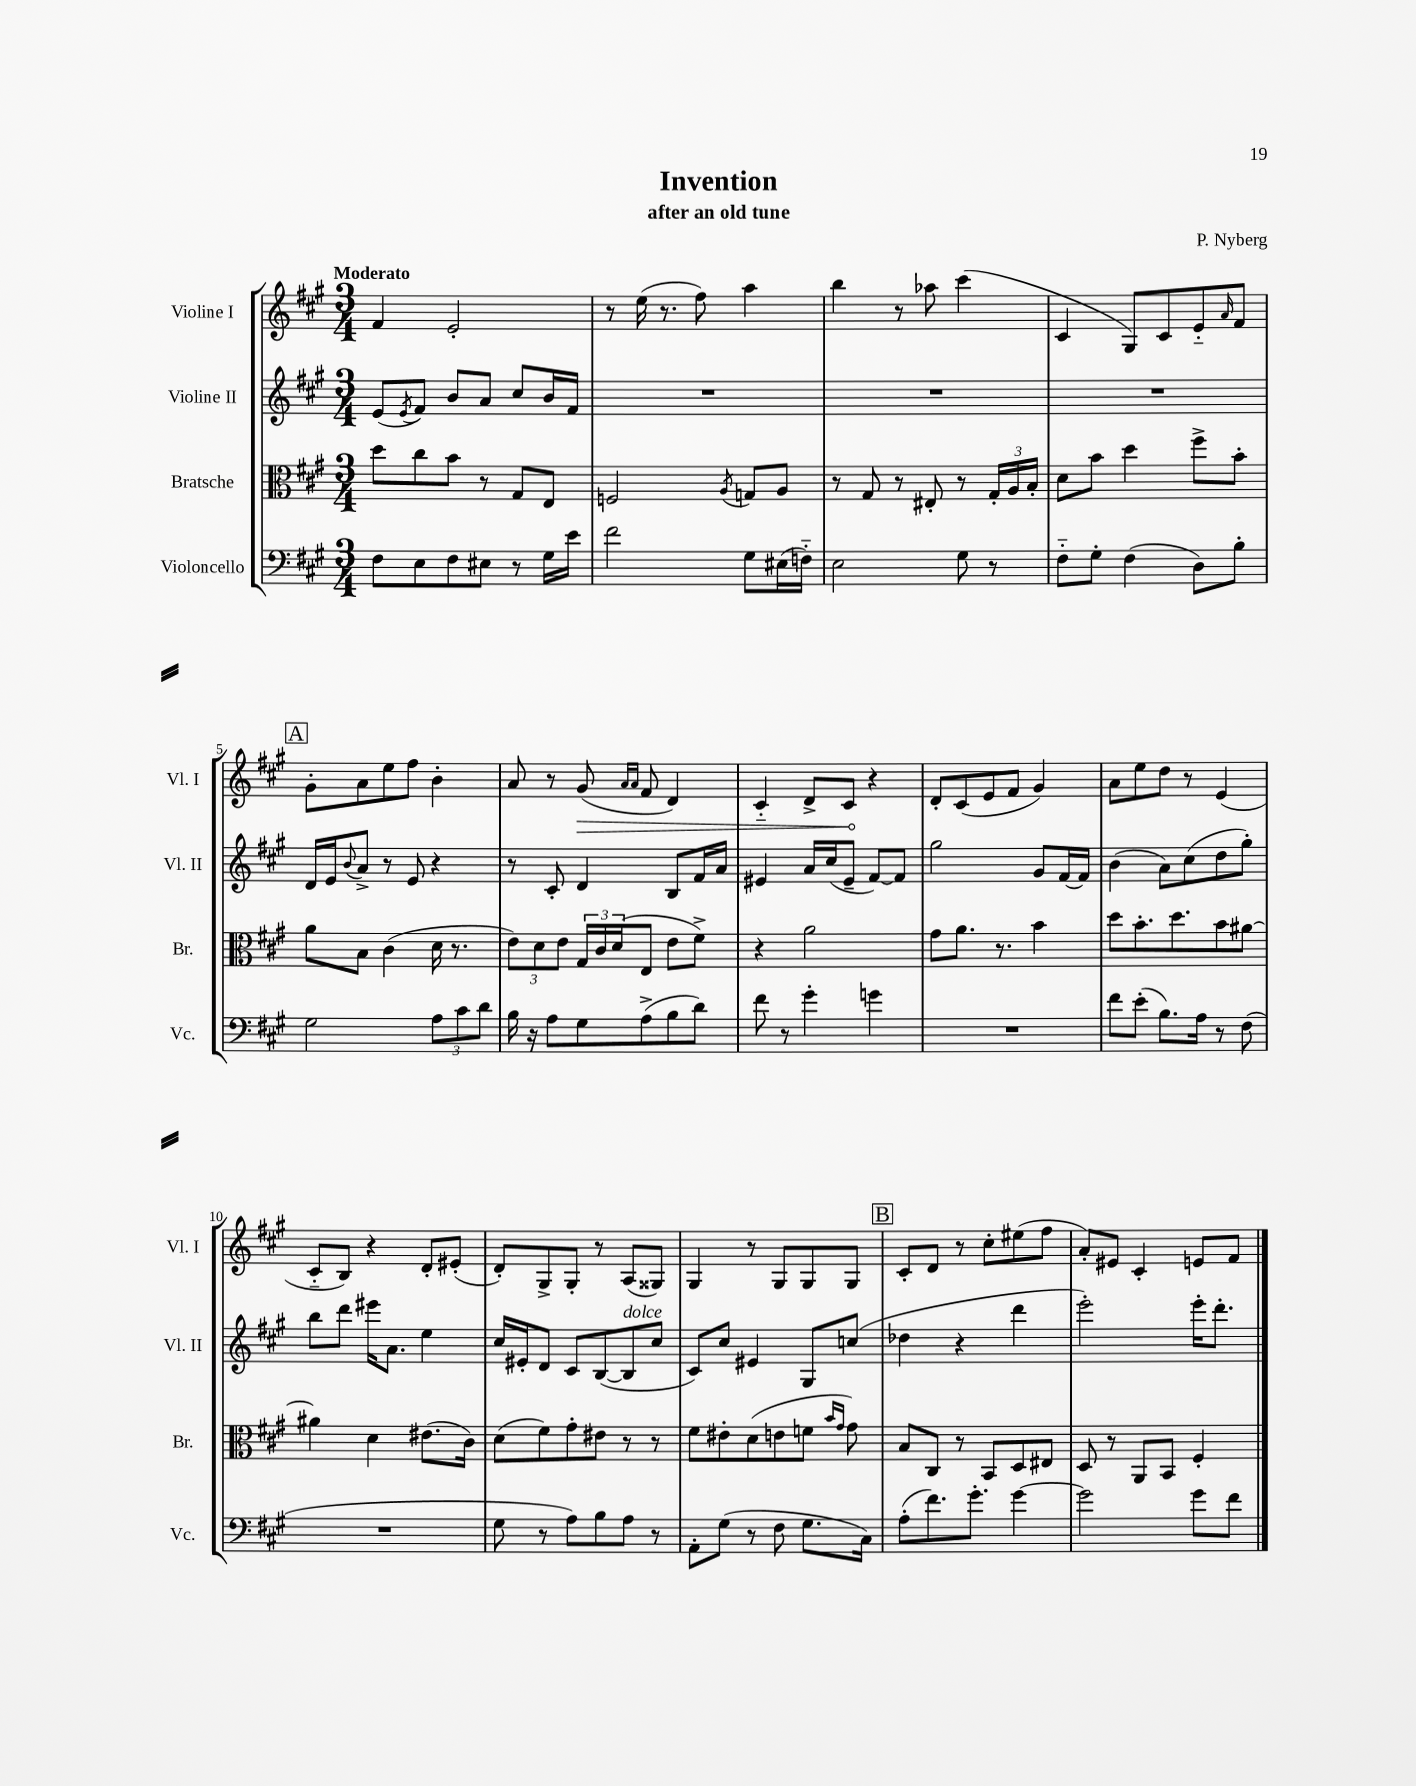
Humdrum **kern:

**kern	**kern	**kern	**kern	**dynam
*part4	*part3	*part2	*part1	*part1
*staff4	*staff3	*staff2	*staff1	*staff1
*I"Violoncello	*I"Bratsche	*I"Violine II	*I"Violine I	*
*I'Vc.	*I'Br.	*I'Vl. II	*I'Vl. I	*
*clefF4	*clefC3	*clefG2	*clefG2	*
*k[f#c#g#]	*k[f#c#g#]	*k[f#c#g#]	*k[f#c#g#]	*
*M3/4	*M3/4	*M3/4	*M3/4	*
=1	=1	=1	=1	=1
!	!	!	!LO:TX:a:B:t=Moderato	!
8F#\L	8dd\L	(8e/L	4f#/	.
.	.	8qe/	.	.
8E\	8cc#\	8f#/J)	.	.
8F#\	8b\J	8b/L	2e'/	.
8E#X\J	8r	8a/J	.	.
8r	8G#/L	8cc#/L	.	.
16G#\LL	8E/J	16b/L	.	.
16e\JJ	.	16f#/JJ	.	.
=2	=2	=2	=2	=2
2f#\	2Fn/	2.r	8r	.
.	.	.	(16ee\	.
.	.	.	8.r	.
.	.	.	8ff#\)	.
.	8qA/	.	.	.
8G#\L	8Gn/L	.	4aa\	.
(16E#X\L	8A/J	.	.	.
16Fn\JJ)	.	.	.	.
=3	=3	=3	=3	=3
2E\	8r	2.r	4bb\	.
.	8G#/	.	.	.
.	8r	.	8r	.
.	8E#X'/	.	8aa-X\	.
8G#\	8r	.	(4ccc#\	.
8r	24G#'/LL	.	.	.
.	24A/	.	.	.
.	24B'/JJ	.	.	.
=4	=4	=4	=4	=4
8F#\L	8d\L	2.r	4c#/	.
8G#'\J	8b\J	.	.	.
(4F#\	4dd\	.	8G#/L)	.
.	.	.	8c#/	.
8D\L)	8ff#^\L	.	8e/	.
.	.	.	16qqa/	.
8B'\J	8b'\J	.	8f#/J	.
!!LO:LB:g=z
!!LO:REH:place=s1:t=A
=5	=5	=5	=5	=5
2G#\	8a\L	16d/LL	8g#'\L	.
.	.	16e/J	.	.
.	.	8qqb/	.	.
.	8B\J	8a^/J	8a\	.
.	(4c#\	8r	8ee\	.
.	.	8e/	8ff#\J	.
12A\L	16d\	4r	4b'\	.
.	8.r	.	.	.
12c#\	.	.	.	.
12d\J	.	.	.	.
=6	=6	=6	=6	=6
16B\	12e\L)	8r	8a/	.
16r	.	.	.	.
.	12d\	.	.	.
8A\L	.	8c#'/	8r	.
.	12e\J	.	.	.
!	!	!	!	!LO:HP:b
8G#\	24G#/LL	4d/	(8g#/	>
.	24c#/	.	.	.
.	(24d/J	.	.	.
.	.	.	16qqa/LL	.
.	.	.	16qqa/JJ	.
(8A^\	8E/J	.	8f#/	.
8B\	8e\L	8B/L	4d/)	.
8d\J)	8f#^\J)	16f#/L	.	.
.	.	16a/JJ	.	.
=7	=7	=7	=7	=7
8f#\	4r	4e#X/	4c#/	.
8r	.	.	.	.
4g#'\	2a\	16a/LL	8d^/L	.
.	.	(16cc#/J	.	.
.	.	8e#~/J	8c#/J	.
4gn\	.	[8f#/L)	4r	]
.	.	8f#/J]	.	.
=8	=8	=8	=8	=8
2.r	8g#\L	2gg#\	8d'/L	.
.	8.a\J	.	(8c#/	.
.	.	.	8e/	.
.	8.r	.	.	.
.	.	.	8f#/J	.
.	4b\	8g#/L	4g#/)	.
.	.	[16f#/L	.	.
.	.	16f#/JJ]	.	.
=9	=9	=9	=9	=9
8f#\L	8dd\L	(4b\	8a\L	.
(8e'\J	8.b'\	.	8ee\	.
8.B\L)	.	8a\L)	8dd\J	.
.	8.dd\	.	.	.
.	.	(8cc#\	8r	.
16A\Jk	.	.	.	.
8r	8b\	8dd\	(4e/	.
(8F#\	[8a#X\J	8gg#'\J)	.	.
!!LO:LB:g=z
=10	=10	=10	=10	=10
2.r	4a#X\]	8bb\L	8c#/L	.
.	.	8ddd\J	8B/J)	.
.	4d\	16eee#X\KL	4r	.
.	.	8.a\J	.	.
.	(8.e#X\L	4ee\	8d'/L	.
.	.	.	(8e#X'/J	.
.	16c#\Jk)	.	.	.
=11	=11	=11	=11	=11
8G#\	(8d\L	16cc#/LL	8d'/L)	.
.	.	16e#X'/J	.	.
8r	8f#\)	8d/J	8G#^/	.
8A\L)	8g#'\	8c#/L	8G#'/J	.
8B\	8e#X\J	([8B/	8r	.
!	!	!LO:TX:a:i:t=dolce	!	!
8A\J	8r	8B/]	(8A/L	.
8r	8r	8cc#/J	8G##X/J)	.
=12	=12	=12	=12	=12
8AA'\L	8f#\L	8c#/L)	4G#/	.
(8G#\J	8e#X'\	8cc#/J	.	.
8r	(8d\	4e#X/	8r	.
8F#\	8en\	.	8G#/L	.
8.G#\L	8fn\J	8G#/L	8G#/	.
.	16qqb/LL	.	.	.
.	16qqg#/JJ	.	.	.
.	8g#\)	(8ccn/J	8G#/J	.
16C#\Jk)	.	.	.	.
!!LO:REH:place=s1:t=B
=13	=13	=13	=13	=13
(8A'\L	8B/L	4dd-X\	8c#'/L	.
8.f#\)	8C#/J	.	8d/J	.
.	8r	4r	8r	.
8.g#'\J	.	.	.	.
.	8BB/L	.	8cc#'\L	.
[4g#\	8D/	4ddd\	(8ee#X\	.
.	8E#X/J	.	8ff#\J	.
=14	=14	=14	=14	=14
2g#\]	8D/	2eee'\)	8a'/L)	.
.	8r	.	8e#X/J	.
.	8AA/L	.	4c#'/	.
.	8BB/J	.	.	.
8g#\L	4F#'/	16eee'\KL	8en/L	.
.	.	8.ddd'\J	.	.
8f#\J	.	.	8f#/J	.
==	==	==	==	==
*-	*-	*-	*-	*-
